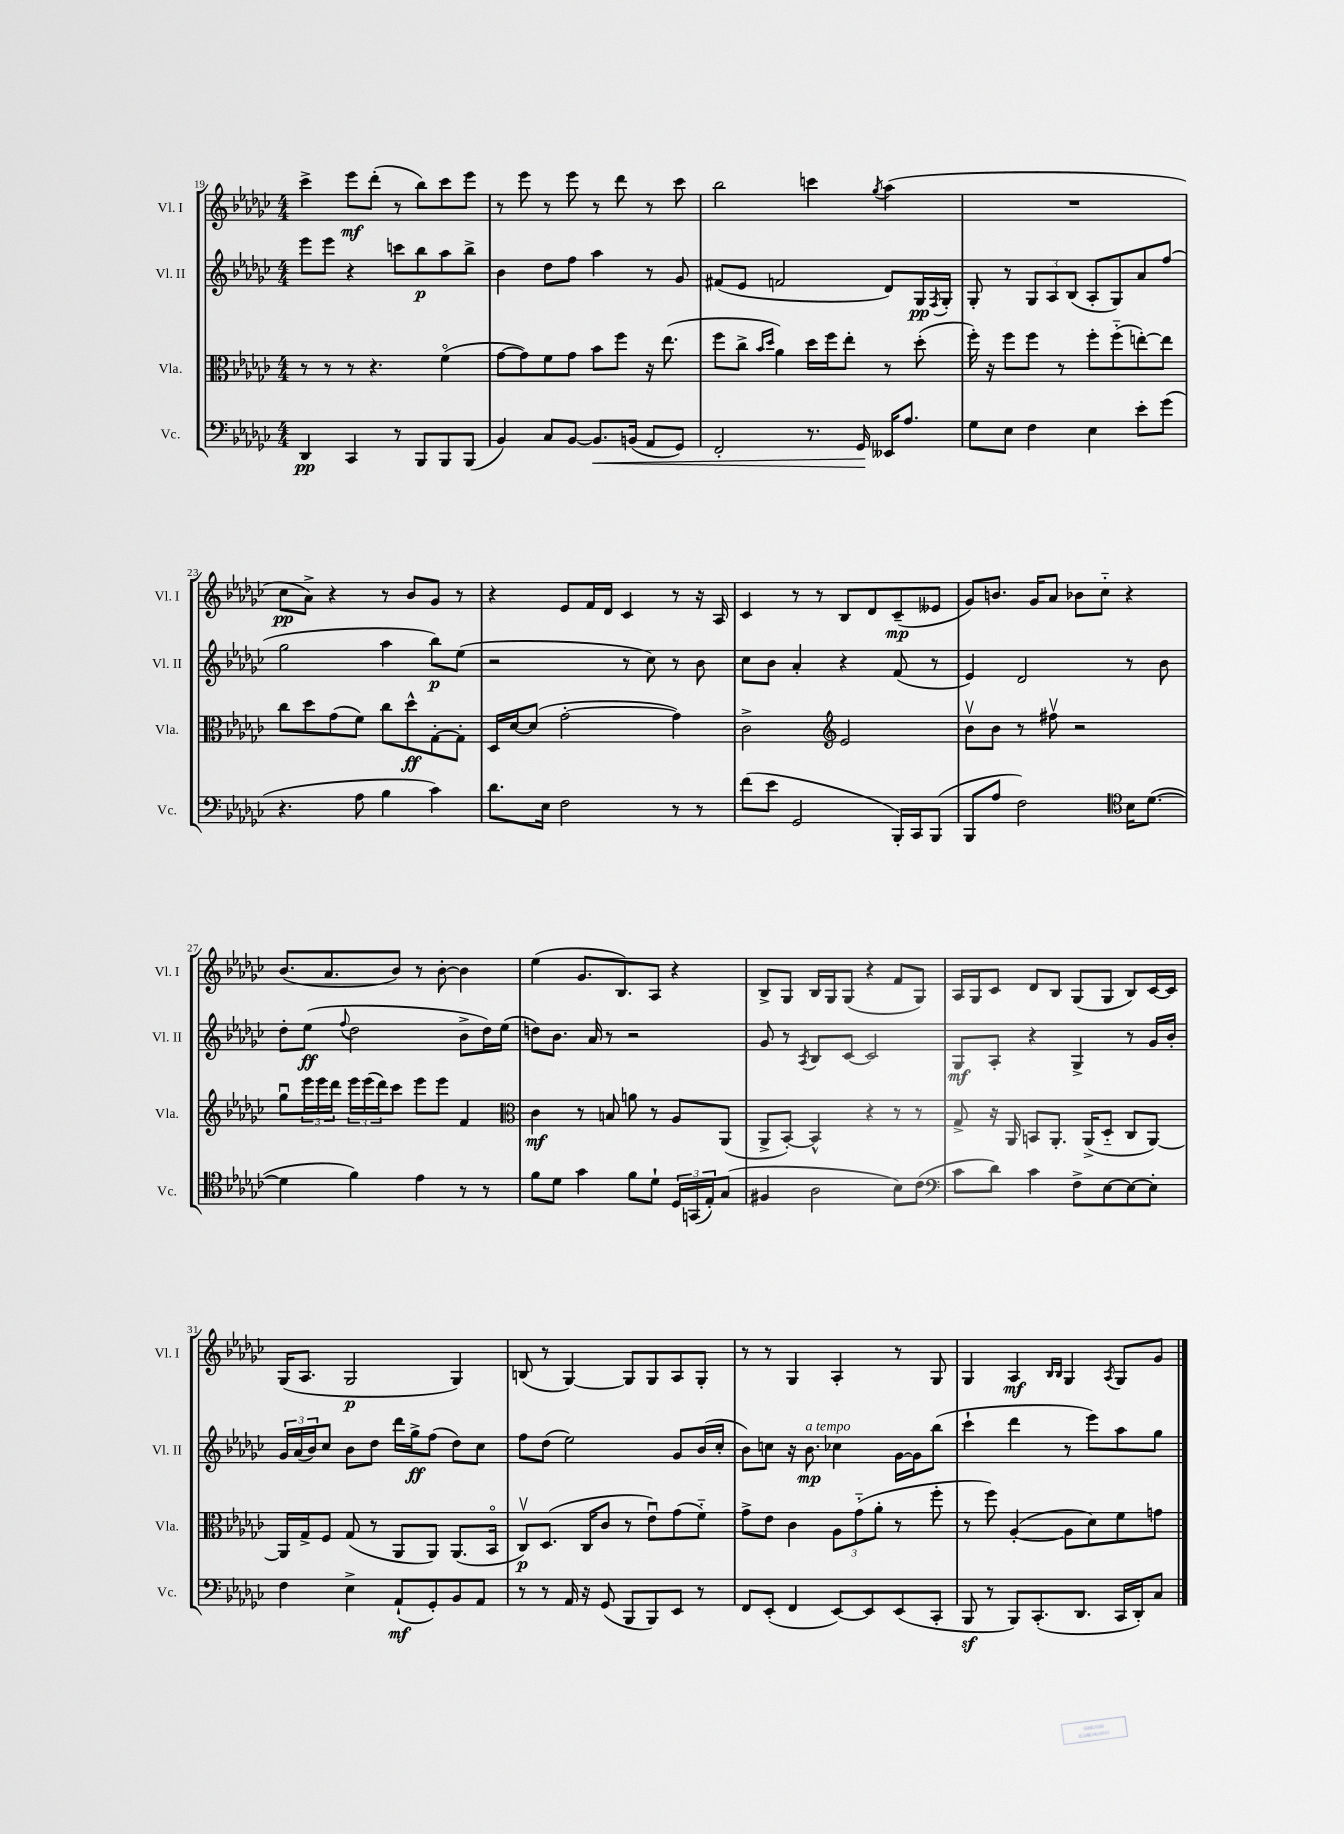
<<
\new StaffGroup <<
\new Staff = "s0" \with { instrumentName = "Vl. I" shortInstrumentName = "Vl. I" } {
    \clef treble \key ges \major \numericTimeSignature \time 4/4
    ces'''4-> ees'''8\mf des'''8-.( r8 bes''8) ces'''8 ees'''8 |
    r8 ees'''8 r8 ees'''8 r8 des'''8 r8 ces'''8 |
    bes''2 c'''4 \acciaccatura { ges''8 } aes''4( |
    R1 |
    ces''8\pp aes'8->) r4 r8 bes'8 ges'8 r8 |
    r4 ees'8 f'16 des'16 ces'4 r8 r16 aes16 |
    ces'4 r8 r8 bes8 des'8 ces'8--\mp( eeses'8 |
    ges'8) b'8. ges'16 aes'8 bes'8 ces''8-_ r4 |
    bes'8.( aes'8. bes'8) r8 bes'8~-. bes'4 |
    ees''4( ges'8. bes8.) aes8 r4 |
    bes8-> ges8 bes16 ges16 ges8( r4 f'8 ges8) |
    aes16 ges16 ces'8 des'8 bes8 ges8( ges8 bes8) ces'16~ ces'16 |
    ges16( aes8. ges2\p ges4) |
    b8( r8 ges4~) ges8 ges8 aes8 ges8-. |
    r8 r8 ges4 aes4-. r8 ges8 |
    ges4 aes4\mf \grace { bes16 bes16 } ges4 \acciaccatura { aes8 } ges8 ges'8 \bar "|." |
}
\new Staff = "s1" \with { instrumentName = "Vl. II" shortInstrumentName = "Vl. II" } {
    \clef treble \key ges \major \numericTimeSignature \time 4/4
    ees'''8 ees'''8 r4 c'''8 bes''8\p aes''8 bes''8-> |
    bes'4 des''8 f''8 aes''4 r8 ges'8 |
    fis'8( ees'8 f'2 des'8) ges16\pp \acciaccatura { f8 } ges16-. |
    ges8-. r8 \tuplet 3/2 { ges8 aes8 bes8( } aes8-. ges8) aes'8 f''8( |
    ges''2 aes''4 bes''8\p) ees''8( |
    r2 r8 ces''8) r8 bes'8 |
    ces''8 bes'8 aes'4-. r4 f'8( r8 |
    ees'4) des'2 r8 bes'8 |
    des''8-. ees''8\ff( \appoggiatura { f''8 } des''2 bes'8-> des''16) ees''16( |
    d''8) bes'8. aes'16 r8 r2 |
    ges'8 r8 \acciaccatura { aes8 } bes8 ces'8~ ces'2 |
    ges8\mf aes8-. r4 ges4-> r8 ges'16 bes'16-. |
    \tuplet 3/2 { ges'16 aes'16( bes'16) } ces''8 bes'8 des''8 des'''16 ges''16->\ff f''8( des''8) ces''8 |
    f''8 des''8( ees''2) ges'8 bes'16( ces''16-. |
    bes'8) c''8 r16 bes'8.\mp^\markup { \italic "a tempo" } ces''4 ges'16~ ges'16 bes''8( |
    ces'''4-! des'''4 r8 ees'''8) aes''8 ges''8 \bar "|." |
}
\new Staff = "s2" \with { instrumentName = "Vla." shortInstrumentName = "Vla." } {
    \clef alto \key ges \major \numericTimeSignature \time 4/4
    r8 r8 r8 r4. f'4\flageolet( |
    ges'8~ ges'8) f'8 ges'8 bes'8 f''8 r16 ees''8.( |
    f''8 ces''8-> \grace { bes'16 des''16 } aes'4) des''16 f''16 ees''8-. r8 des''8-.( |
    f''16-.) r16 f''8 f''8 r8 f''8-. f''8-_( e''8~-.) e''8 |
    ces''8 des''8 ges'8( f'8) ces''8 des''8-^\ff ges8~-. ges8-. |
    des16 des'16~ des'8( ges'2~-. ges'4) |
    ces'2-> \clef treble ees'2 |
    bes'8\upbow bes'8 r8 fis''8\upbow r2 |
    ges''8\downbow \tuplet 3/2 { ees'''16 ees'''16 des'''16 } \tuplet 3/2 { ees'''16 ees'''16( des'''16) } ces'''8 ees'''8 ees'''8 f'4 |
    \clef alto ces'4\mf r8 b8 a'8 r8 aes8 aes,8( |
    aes,8-> bes,8~-.) bes,4-^ r4 r8 r8 |
    ges8-> r16 aes,16 b,8 aes,8.-. aes,16->( des8-_ ces8 aes,8~) |
    aes,16 ges16-> f8 ges8( r8 aes,8 aes,8) aes,8.( bes,16\flageolet |
    ces8\upbow\p) des8.( ces16 ces'8 r8 ees'8\downbow) ges'8( f'8-_) |
    ges'8-> ees'8 ces'4 \tuplet 3/2 { aes8 ges'8-_( aes'8-. } r8 f''8-. |
    r8 f''8) aes4~-.( aes8 des'8) f'8 g'8 \bar "|." |
}
\new Staff = "s3" \with { instrumentName = "Vc." shortInstrumentName = "Vc." } {
    \clef bass \key ges \major \numericTimeSignature \time 4/4
    des,4\pp ces,4 r8 bes,,8 bes,,8 bes,,8( |
    bes,4) ces8 bes,8~ bes,8.\< b,16( aes,8 ges,8) |
    f,2-. r8. ges,16\! eeses,16 aes8. |
    ges8 ees8 f4 ees4 ees'8-. ges'8( |
    r4. aes8 bes4 ces'4) |
    des'8. ees16 f2 r8 r8 |
    f'8( ees'8 ges,2 bes,,16-.) ces,16 bes,,8( |
    bes,,8 aes8 f2) \clef tenor bes16 des'8.~( |
    des'4 f'4) ees'4 r8 r8 |
    f'8 des'8 ges'4 f'8 des'8-! \tuplet 3/2 { des16 g,16( ees16-.) } ges8( |
    fis4 aes2 bes8) ces'8( |
    \clef bass ces'8 des'8) ces'4 f8-> ees8~ ees8~ ees8-. |
    f4 ees4-> aes,8-!\mf( ges,8-.) bes,8 aes,8 |
    r8 r8 aes,16 r16 ges,8( bes,,8 bes,,8) ees,8 r8 |
    f,8 ees,8-.( f,4 ees,8~) ees,8 ees,8( ces,8-. |
    bes,,8\sf r8 bes,,8) ces,8.-.( des,8. ces,16 des,16-.) ces8 \bar "|." |
}
>>
>>
\layout { \context { \Score currentBarNumber = #19 } }
